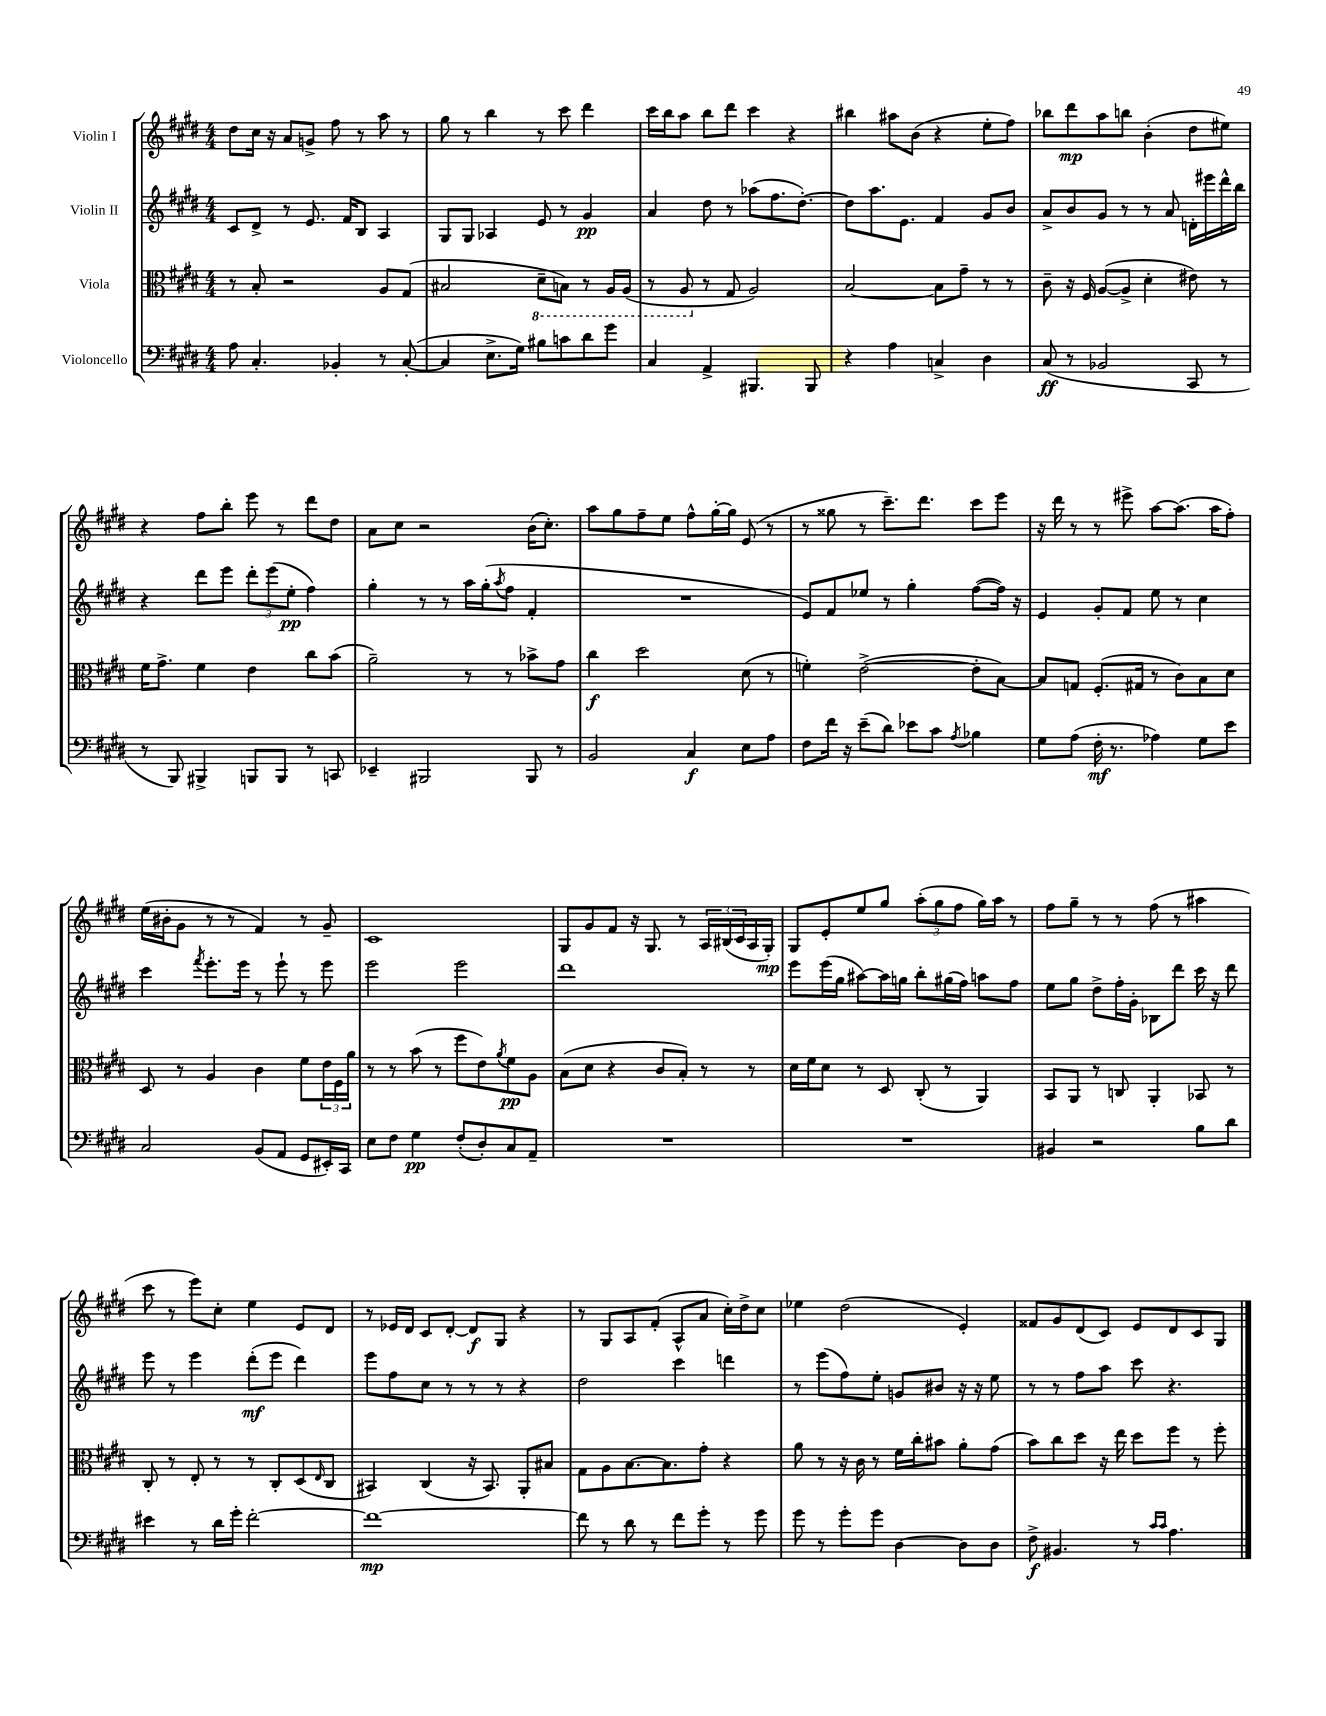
<<
\new StaffGroup <<
\new Staff = "s0" \with { instrumentName = "Violin I" } {
    \clef treble \key e \major \numericTimeSignature \time 4/4
    dis''8 cis''16 r16 a'8 g'8-> fis''8 r8 a''8 r8 |
    gis''8 r8 b''4 r8 cis'''8 dis'''4 |
    cis'''16 b''16 a''8 b''8 dis'''8 cis'''4 r4 |
    bis''4 ais''8 b'8( r4 e''8-. fis''8) |
    bes''8 dis'''8\mp a''8 b''8 b'4-.( dis''8 eis''8) |
    r4 fis''8 b''8-. e'''8 r8 dis'''8 dis''8 |
    a'8 cis''8 r2 b'16( cis''8.-.) |
    a''8 gis''8 fis''8-- e''8 fis''8-^ gis''16~-. gis''16 e'8( r8 |
    r8 gisis''8 r8 cis'''8.--) dis'''8. cis'''8 e'''8 |
    r16 dis'''16 r8 r8 eis'''8-> a''8~ a''8.( a''16 fis''8-.) |
    e''16( bis'16-. gis'8 r8 r8 fis'4) r8 gis'8-- |
    cis'1 |
    gis8 gis'8 fis'8 r16 gis8. r8 \tuplet 3/2 { a16 bis16( cis'16 } a16 gis16-.\mp) |
    gis8 e'8-. e''8 gis''8 \tuplet 3/2 { a''8-.( gis''8 fis''8 } gis''16) a''16 r8 |
    fis''8 gis''8-- r8 r8 fis''8( r8 ais''4 |
    cis'''8 r8 e'''8) cis''8-. e''4 e'8 dis'8 |
    r8 ees'16 dis'16 cis'8 dis'8~-. dis'8\f gis8 r4 |
    r8 gis8 a8 fis'8-.( a8-^ a'8 cis''16-.) dis''16-> cis''8 |
    ees''4 dis''2( e'4-.) |
    fisis'8 gis'8 dis'8( cis'8) e'8 dis'8 cis'8 gis8 \bar "|." |
}
\new Staff = "s1" \with { instrumentName = "Violin II" } {
    \clef treble \key e \major \numericTimeSignature \time 4/4
    cis'8 dis'8-> r8 e'8. fis'16 b8 a4 |
    gis8 gis8 aes4 e'8 r8 gis'4\pp |
    a'4 dis''8 r8 aes''8( fis''8. dis''8.~-.) |
    dis''8 a''8. e'8. fis'4 gis'8 b'8 |
    a'8-> b'8 gis'8 r8 r8 a'8 d'16-. eis'''16 dis'''16-^ b''16 |
    r4 dis'''8 e'''8 \tuplet 3/2 { dis'''8-. e'''8( e''8-.\pp } fis''4) |
    gis''4-. r8 r8 a''16 gis''16-.( \acciaccatura { a''8 } fis''8 fis'4-. |
    R1 |
    e'8) fis'8 ees''8 r8 gis''4-. fis''8~( fis''16) r16 |
    e'4 gis'8-. fis'8 e''8 r8 cis''4 |
    cis'''4 \acciaccatura { fis'''8 } e'''8.-. e'''16 r8 e'''8-! r8 e'''8 |
    e'''2 e'''2 |
    dis'''1 |
    e'''8 e'''16( gis''16 ais''8~) ais''16 g''16 b''8-. gis''16( fis''16) a''8 fis''8 |
    e''8 gis''8 dis''8-> fis''16-. gis'16-. bes8 dis'''8 cis'''16 r16 dis'''8 |
    e'''8 r8 e'''4 dis'''8-.\mf( e'''8 dis'''4) |
    e'''8 fis''8 cis''8 r8 r8 r8 r4 |
    dis''2 cis'''4 d'''4 |
    r8 e'''8( fis''8) e''8-. g'8 bis'8 r16 r16 e''8 |
    r8 r8 fis''8 a''8 cis'''8 r4. \bar "|." |
}
\new Staff = "s2" \with { instrumentName = "Viola" } {
    \clef alto \key e \major \numericTimeSignature \time 4/4
    r8 b8-. r2 a8 gis8( |
    bis2 \ottava #-1 dis8-- b,!8) r8 a,16 a,16( |
    r8 a,8 \ottava #0 r8 gis8 a2) |
    b2~ b8 gis'8-- r8 r8 |
    cis'8-- r16 fis16 a8~( a8-> dis'4-. eis'8) r8 |
    fis'16 gis'8.-> fis'4 e'4 cis''8 b'8( |
    a'2--) r8 r8 bes'8-> gis'8 |
    cis''4\f dis''2 dis'8( r8 |
    f'4-.) e'2~->( e'8-. b8~) |
    b8 g8 fis8.-.( gis16 r8 cis'8) b8 dis'8 |
    dis8 r8 a4 cis'4 fis'8 \tuplet 3/2 { e'16 fis16 a'16 } |
    r8 r8 b'8( r8 fis''8 e'8) \acciaccatura { a'8 } fis'8\pp a8 |
    b8( dis'8 r4 cis'8 b8-.) r8 r8 |
    dis'16 fis'16 dis'8 r8 dis8 cis8-.( r8 a,4) |
    b,8 a,8 r8 c8 a,4-. bes,8 r8 |
    cis8-. r8 e8-. r8 r8 cis8-. dis8( \grace { e16 } cis8 |
    bis,4) cis4( r16 bis,8.) a,8-. bis8 |
    gis8 a8 b8.~ b8. gis'8-. r4 |
    a'8 r8 r16 cis'16 r8 fis'16 cis''16-. bis'8 a'8-. gis'8( |
    b'8) cis''8 dis''8 r16 e''16 dis''8 fis''8 r8 fis''8-. \bar "|." |
}
\new Staff = "s3" \with { instrumentName = "Violoncello" } {
    \clef bass \key e \major \numericTimeSignature \time 4/4
    a8 cis4.-. bes,4-. r8 cis8~-.( |
    cis4 e8.-> gis16) bis8 c'8 dis'8 gis'8 |
    cis4 a,4-> bis,,4. bis,,8 |
    r4 a4 c4-> dis4 |
    cis8\ff( r8 bes,2 cis,8 r8 |
    r8 b,,8) bis,,4-> b,,8 b,,8 r8 c,8 |
    ees,4-- bis,,2 bis,,8 r8 |
    b,2 cis4\f e8 a8 |
    fis8 fis'16 r16 e'8--( dis'8) ees'8 cis'8 \acciaccatura { a8 } bes4 |
    gis8 a8( fis16-.\mf r8. aes4) gis8 e'8 |
    cis2 b,8( a,8 gis,8 eis,16-.) cis,16 |
    e8 fis8 gis4\pp fis8-.( dis8-.) cis8 a,8-- |
    R1 |
    R1 |
    bis,4 r2 b8 dis'8 |
    eis'4 r8 dis'16 gis'16-. fis'2~-. |
    fis'1~\mp |
    fis'8 r8 dis'8 r8 fis'8 gis'8-. r8 gis'8 |
    gis'8 r8 gis'8-. gis'8 dis4~ dis8 dis8 |
    fis8->\f bis,4. r8 \grace { cis'16 cis'16 } a4. \bar "|." |
}
>>
>>
\layout { \context { \Score \remove "Bar_number_engraver" } }
